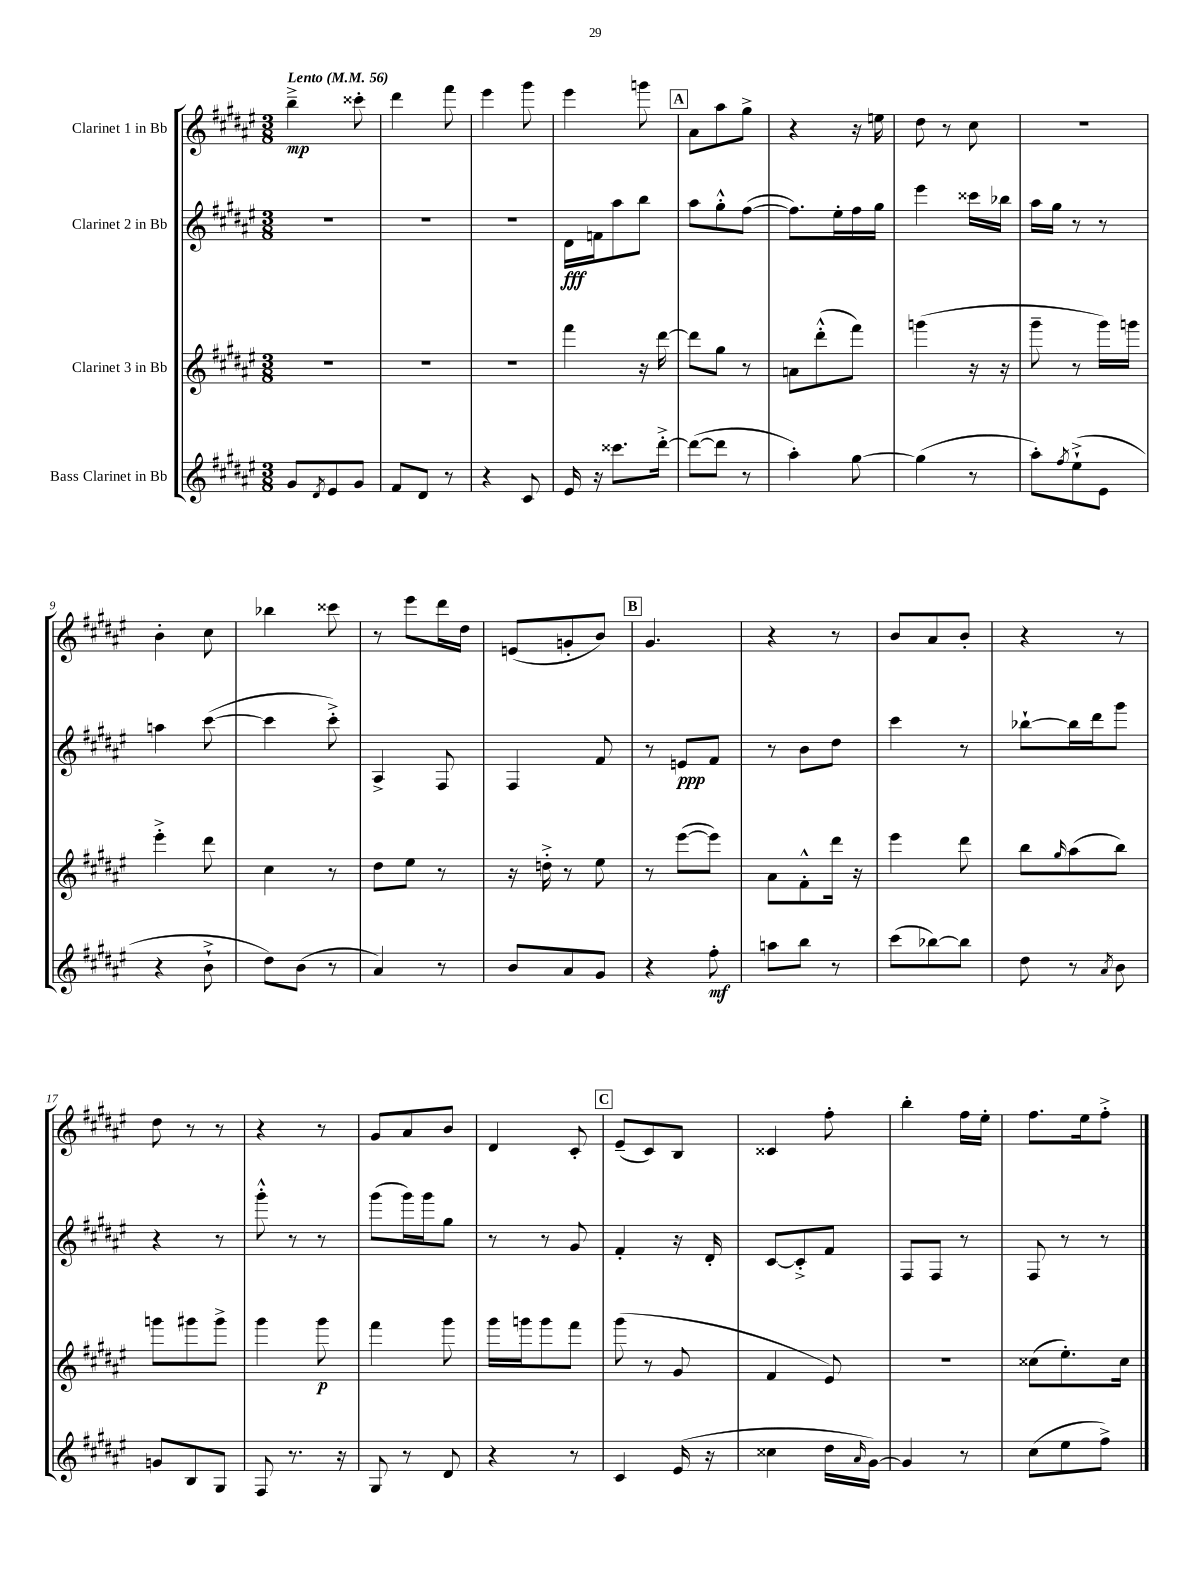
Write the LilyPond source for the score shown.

<<
\new StaffGroup <<
\new Staff = "s0" \with { instrumentName = "Clarinet 1 in Bb" } {
    \clef treble \key fis \major \numericTimeSignature \time 3/8 \tempo "Lento" 4 = 56
    b''4--->\mp cisis'''8-. |
    dis'''4 fis'''8 |
    eis'''4 gis'''8 |
    eis'''4 g'''8 |
    \mark \markup { \box "A" } ais'8 ais''8 gis''8-> |
    r4 r16 e''16 |
    dis''8 r8 cis''8 |
    R4. |
    b'4-. cis''8 |
    bes''4 cisis'''8 |
    r8 eis'''8 dis'''16 dis''16 |
    e'8( g'8-. b'8) |
    \mark \markup { \box "B" } gis'4. |
    r4 r8 |
    b'8 ais'8 b'8-. |
    r4 r8 |
    dis''8 r8 r8 |
    r4 r8 |
    gis'8 ais'8 b'8 |
    dis'4 cis'8-. |
    \mark \markup { \box "C" } eis'8--( cis'8) b8 |
    cisis'4 fis''8-. |
    b''4-. fis''16 eis''16-. |
    fis''8. eis''16 fis''8-.-> \bar "|." |
}
\new Staff = "s1" \with { instrumentName = "Clarinet 2 in Bb" } {
    \clef treble \key fis \major \numericTimeSignature \time 3/8
    R4. |
    R4. |
    R4. |
    dis'16\fff f'16 ais''8 b''8 |
    \mark \markup { \box "A" } ais''8 gis''8-.-^ fis''8~( |
    fis''8.) eis''16-. fis''16 gis''16 |
    eis'''4 cisis'''16 bes''16 |
    ais''16 gis''16 r8 r8 |
    a''4 cis'''8~( |
    cis'''4 cis'''8-.->) |
    ais4-> fis8 |
    fis4 fis'8 |
    \mark \markup { \box "B" } r8 e'8\ppp fis'8 |
    r8 b'8 dis''8 |
    cis'''4 r8 |
    bes''8~-! bes''16 dis'''16 gis'''8 |
    r4 r8 |
    gis'''8-.-^ r8 r8 |
    gis'''8( gis'''16) gis'''16 gis''8 |
    r8 r8 gis'8 |
    \mark \markup { \box "C" } fis'4-. r16 dis'16-. |
    cis'8~ cis'8-.-> fis'8 |
    fis8 fis8 r8 |
    fis8 r8 r8 \bar "|." |
}
\new Staff = "s2" \with { instrumentName = "Clarinet 3 in Bb" } {
    \clef treble \key fis \major \numericTimeSignature \time 3/8
    R4. |
    R4. |
    R4. |
    fis'''4 r16 dis'''16~ |
    \mark \markup { \box "A" } dis'''8 gis''8 r8 |
    a'8 dis'''8-.-^( fis'''8) |
    g'''4( r16 r16 |
    gis'''8-- r8 gis'''16) g'''16 |
    eis'''4-.-> dis'''8 |
    cis''4 r8 |
    dis''8 eis''8 r8 |
    r16 d''16-.-> r8 eis''8 |
    \mark \markup { \box "B" } r8 eis'''8~( eis'''8) |
    ais'8 fis'8-.-^ dis'''16 r16 |
    eis'''4 dis'''8 |
    b''8 \grace { gis''16 } ais''8( b''8) |
    g'''8 gis'''8 gis'''8-> |
    gis'''4 gis'''8\p |
    fis'''4 gis'''8 |
    gis'''16 g'''16 g'''8 fis'''8 |
    \mark \markup { \box "C" } gis'''8( r8 gis'8 |
    fis'4 eis'8) |
    R4. |
    cisis''8( eis''8.-.) cisis''16 \bar "|." |
}
\new Staff = "s3" \with { instrumentName = "Bass Clarinet in Bb" } {
    \clef treble \key fis \major \numericTimeSignature \time 3/8
    gis'8 \acciaccatura { dis'8 } eis'8 gis'8 |
    fis'8 dis'8 r8 |
    r4 cis'8 |
    eis'16 r16 cisis'''8. dis'''16~-.-> |
    \mark \markup { \box "A" } dis'''8~( dis'''8 r8 |
    ais''4-.) gis''8~ |
    gis''4( r8 |
    ais''8-.) \acciaccatura { fis''8 } eis''8-!->( eis'8 |
    r4 b'8-!-> |
    dis''8) b'8( r8 |
    ais'4) r8 |
    b'8 ais'8 gis'8 |
    \mark \markup { \box "B" } r4 fis''8-.\mf |
    a''8 b''8 r8 |
    cis'''8( bes''8~) bes''8 |
    dis''8 r8 \acciaccatura { ais'8 } b'8 |
    g'8 b8 gis8 |
    fis8 r8. r16 |
    gis8 r8 dis'8 |
    r4 r8 |
    \mark \markup { \box "C" } cis'4 eis'16( r16 |
    cisis''4 dis''16 \grace { ais'16 } gis'16~) |
    gis'4 r8 |
    cis''8( eis''8 fis''8->) \bar "|." |
}
>>
>>
